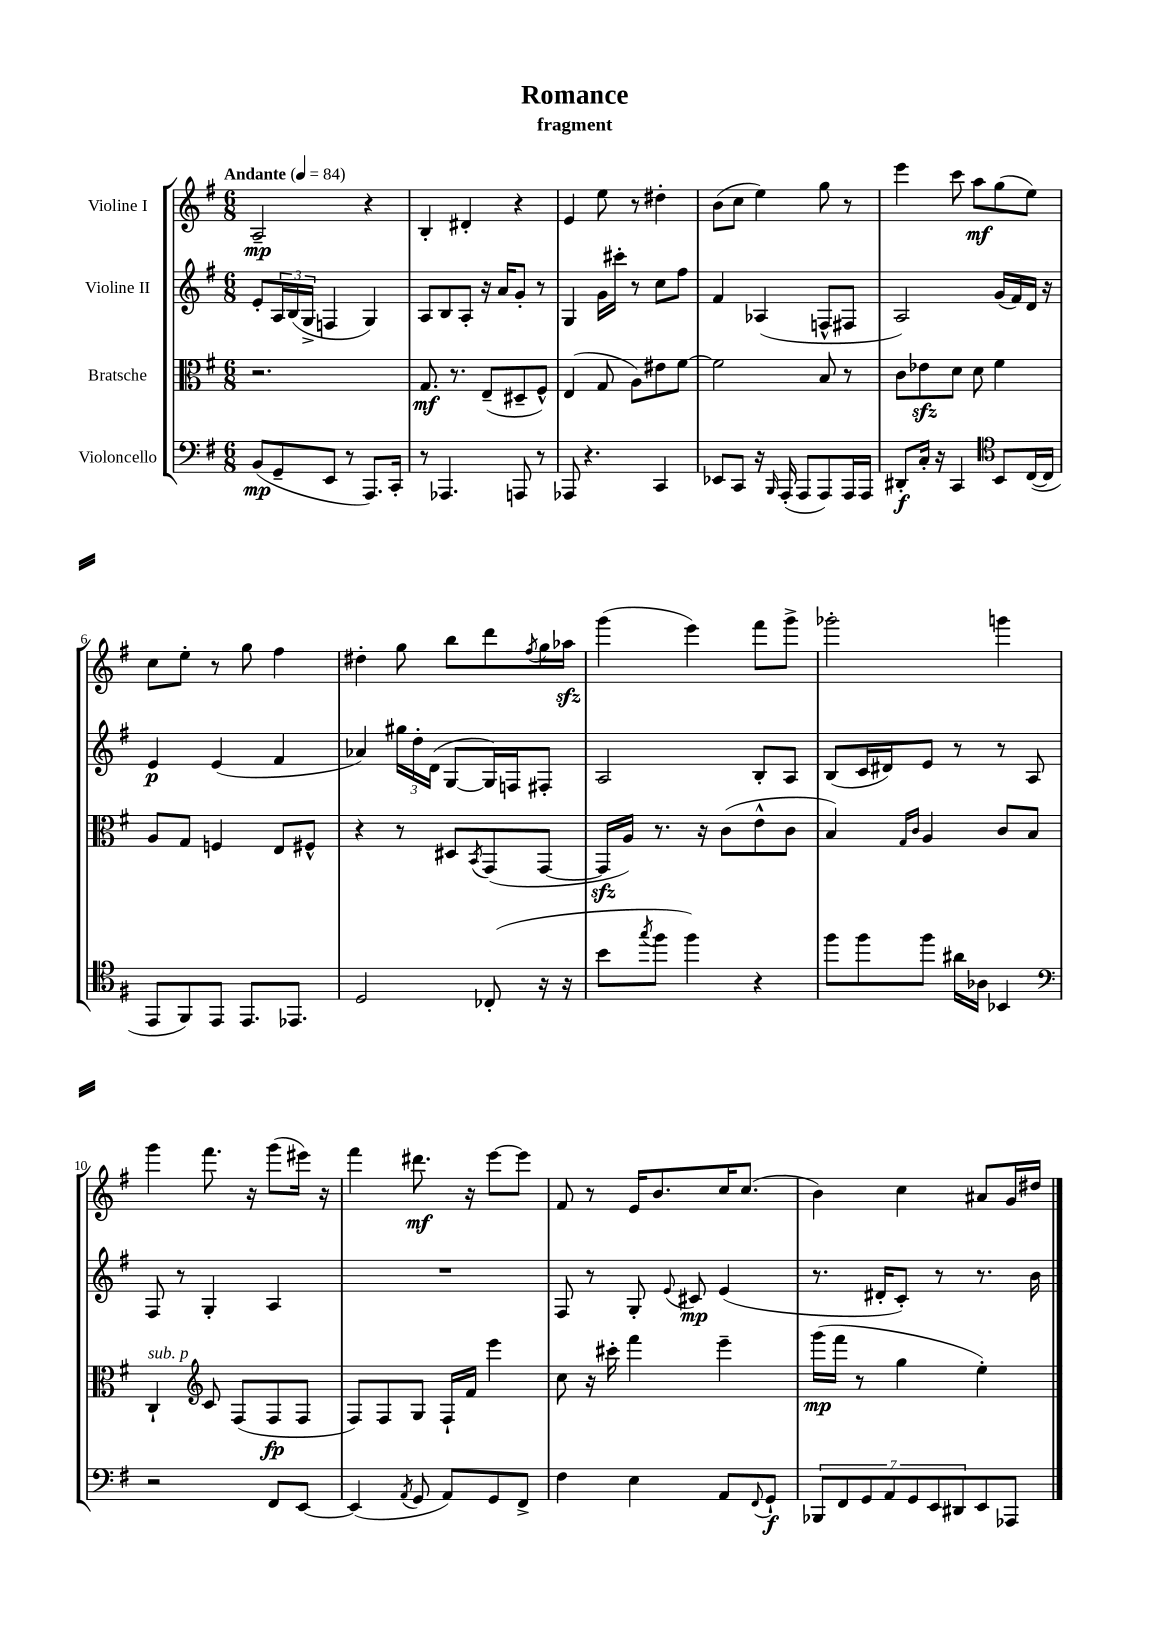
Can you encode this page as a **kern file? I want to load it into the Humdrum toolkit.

**kern	**dynam	**kern	**dynam	**kern	**dynam	**kern	**dynam
*part4	*part4	*part3	*part3	*part2	*part2	*part1	*part1
*staff4	*staff4	*staff3	*staff3	*staff2	*staff2	*staff1	*staff1
*I"Violoncello	*	*I"Bratsche	*	*I"Violine II	*	*I"Violine I	*
*clefF4	*	*clefC3	*	*clefG2	*	*clefG2	*
*k[f#]	*	*k[f#]	*	*k[f#]	*	*k[f#]	*
*M6/8	*	*M6/8	*	*M6/8	*	*M6/8	*
*MM84	*	*MM84	*	*MM84	*	*MM84	*
=1	=1	=1	=1	=1	=1	=1	=1
!	!	!	!	!	!	!LO:TX:a:B:t=Andante	!
(8BB/L	mp	2.r	.	8e'/L	.	2A~/	mp
8GG~/	.	.	.	24A/L	.	.	.
.	.	.	.	(24B/	.	.	.
.	.	.	.	24G^/JJ	.	.	.
8EE/J	.	.	.	4Fn/	.	.	.
8r	.	.	.	.	.	.	.
8.AAA/L)	.	.	.	4G/)	.	4r	.
16CC'/Jk	.	.	.	.	.	.	.
=2	=2	=2	=2	=2	=2	=2	=2
8r	.	8.G/	mf	8A/L	.	4B'/	.
4.AAA-X/	.	.	.	8B/	.	.	.
.	.	8.r	.	.	.	.	.
.	.	.	.	8A'/J	.	4d#X'/	.
.	.	(8E~/L	.	16r	.	.	.
.	.	.	.	16a/KL	.	.	.
8AAAn/	.	8D#X~/	.	8g'/J	.	4r	.
8r	.	8F#^^/J)	.	8r	.	.	.
=3	=3	=3	=3	=3	=3	=3	=3
8AAA-X/	.	(4E/	.	4G/	.	4e/	.
4.r	.	.	.	.	.	.	.
.	.	8G/	.	16g\LL	.	8ee\	.
.	.	.	.	16ccc#X'\JJ	.	.	.
.	.	8A\L)	.	8r	.	8r	.
4CC/	.	8e#X\	.	8cc\L	.	4dd#X'\	.
.	.	[8f#\J	.	8ff#\J	.	.	.
=4	=4	=4	=4	=4	=4	=4	=4
8EE-X/L	.	2f#\]	.	4f#/	.	(8b\L	.
8CC/J	.	.	.	.	.	8cc\J	.
16r	.	.	.	(4A-X/	.	4ee\)	.
16qqBBB/	.	.	.	.	.	.	.
(16AAA'/	.	.	.	.	.	.	.
8AAA/L	.	.	.	.	.	.	.
8AAA/)	.	8B/	.	8Fn^^/L	.	8gg\	.
16AAA/L	.	8r	.	8F#X/J	.	8r	.
16AAA/JJ	.	.	.	.	.	.	.
=5	=5	=5	=5	=5	=5	=5	=5
8DD#X'/L	f	8c\L	.	2A/)	.	4eee\	.
16C'/Jk	.	8e-Xzz\	.	.	.	.	.
16r	.	.	.	.	.	.	.
4CC/	.	8d\J	.	.	.	8ccc\	.
.	.	8d\	.	.	.	8aa\L	mf
*clefC4	*	*	*	*	*	*	*
8BB/L	.	4f#\	.	(16g/LL	.	(8gg\	.
.	.	.	.	16f#/)	.	.	.
([16C/L	.	.	.	16d/JJ	.	8ee\J)	.
16C/JJ]	.	.	.	16r	.	.	.
!!LO:LB:g=z
=6	=6	=6	=6	=6	=6	=6	=6
8EE/L	.	8A/L	.	4e/	p	8cc\L	.
8FF#/)	.	8G/J	.	.	.	8ee'\J	.
8EE/J	.	4Fn/	.	(4e/	.	8r	.
8.EE/L	.	.	.	.	.	8gg\	.
.	.	8E/L	.	4f#/	.	4ff#\	.
8.EE-X/J	.	.	.	.	.	.	.
.	.	8F#X^^/J	.	.	.	.	.
=7	=7	=7	=7	=7	=7	=7	=7
2D/	.	4r	.	4a-X/)	.	4dd#X'\	.
.	.	8r	.	24gg#X\LL	.	8gg\	.
.	.	.	.	24dd'\	.	.	.
.	.	.	.	(24d\JJ	.	.	.
.	.	8D#X/L	.	[8G/L	.	8bb\L	.
.	.	8qBB/	.	.	.	.	.
(8C-X'/	.	(8GG/	.	16G/L])	.	8ddd\	.
.	.	.	.	16Fn/J	.	.	.
.	.	.	.	.	.	8qff#/	.
16r	.	[8GG/J	.	8F#X'/J	.	16gg\L	.
16r	.	.	.	.	.	16aa-Xzz\JJ	.
=8	=8	=8	=8	=8	=8	=8	=8
8b\L	.	16GGzz/LL]	.	2A/	.	(4ggg\	.
.	.	16A/JJ)	.	.	.	.	.
8qgg/	.	.	.	.	.	.	.
8ff#\J	.	8.r	.	.	.	.	.
4ff#\)	.	.	.	.	.	4eee\)	.
.	.	16r	.	.	.	.	.
.	.	(8c\L	.	.	.	.	.
4r	.	8e^^\	.	8B'/L	.	8fff#\L	.
.	.	8c\J	.	8A/J	.	8ggg^\J	.
=9	=9	=9	=9	=9	=9	=9	=9
8ff#\L	.	4B/)	.	(8B/L	.	2ggg-X'\	.
8ff#\	.	.	.	16c/L	.	.	.
.	.	.	.	16d#X/J)	.	.	.
.	.	16qqG/LL	.	.	.	.	.
.	.	16qqc/JJ	.	.	.	.	.
8ff#\J	.	4A/	.	8e/J	.	.	.
16a#X\LL	.	.	.	8r	.	.	.
16A-X\JJ	.	.	.	.	.	.	.
4BB-X/	.	8c/L	.	8r	.	4gggn\	.
.	.	8B/J	.	8A/	.	.	.
!!LO:LB:g=z
=10	=10	=10	=10	=10	=10	=10	=10
*clefF4	*	*	*	*	*	*	*
!	!	!LO:TX:a:i:t=sub. p	!	!	!	!	!
2r	.	4C`/	.	8F#/	.	4ggg\	.
.	.	.	.	8r	.	.	.
*	*	*clefG2	*	*	*	*	*
.	.	8c/	.	4G'/	.	8.fff#\	.
.	.	(8F#/L	.	.	.	.	.
.	.	.	.	.	.	16r	.
8FF#/L	.	8F#/	fp	4A/	.	(8ggg\L	.
[8EE/J	.	8F#/J	.	.	.	16eee#X\Jk)	.
.	.	.	.	.	.	16r	.
=11	=11	=11	=11	=11	=11	=11	=11
(4EE/]	.	8F#/L)	.	2.r	.	4fff#\	.
.	.	8F#/	.	.	.	.	.
8qAA/	.	.	.	.	.	.	.
8GG/	.	8G/J	.	.	.	8.ddd#X\	mf
8AA/L)	.	16F#`/LL	.	.	.	.	.
.	.	16f#/JJ	.	.	.	16r	.
8GG/	.	4eee\	.	.	.	[8eee\L	.
8FF#^/J	.	.	.	.	.	8eee\J]	.
=12	=12	=12	=12	=12	=12	=12	=12
4F#\	.	8cc\	.	8F#/	.	8f#/	.
.	.	16r	.	8r	.	8r	.
.	.	16ccc#X'\	.	.	.	.	.
4E\	.	4fff#\	.	8G'/	.	16e/KL	.
.	.	.	.	.	.	8.b/	.
.	.	.	.	8qqe/	.	.	.
.	.	.	.	8c#X/	mp	.	.
8AA/L	.	4eee~\	.	(4e/	.	16cc/K	.
.	.	.	.	.	.	(8.cc/J	.
8qqFF#/	.	.	.	.	.	.	.
8GG`/J	f	.	.	.	.	.	.
=13	=13	=13	=13	=13	=13	=13	=13
14BBB-X/L	.	(16ggg\LL	mp	8.r	.	4b\)	.
.	.	16fff#\JJ	.	.	.	.	.
14FF#/	.	.	.	.	.	.	.
.	.	8r	.	.	.	.	.
14GG/	.	.	.	.	.	.	.
.	.	.	.	16d#X'/KL	.	.	.
14AA/	.	.	.	.	.	.	.
.	.	4gg\	.	8c'/J)	.	4cc\	.
14GG/	.	.	.	.	.	.	.
14EE/	.	.	.	.	.	.	.
.	.	.	.	8r	.	.	.
14DD#X/	.	.	.	.	.	.	.
8EE/	.	4ee'\)	.	8.r	.	8a#X/L	.
8AAA-X/J	.	.	.	.	.	16g/L	.
.	.	.	.	16b\	.	16dd#X/JJ	.
==	==	==	==	==	==	==	==
*-	*-	*-	*-	*-	*-	*-	*-
